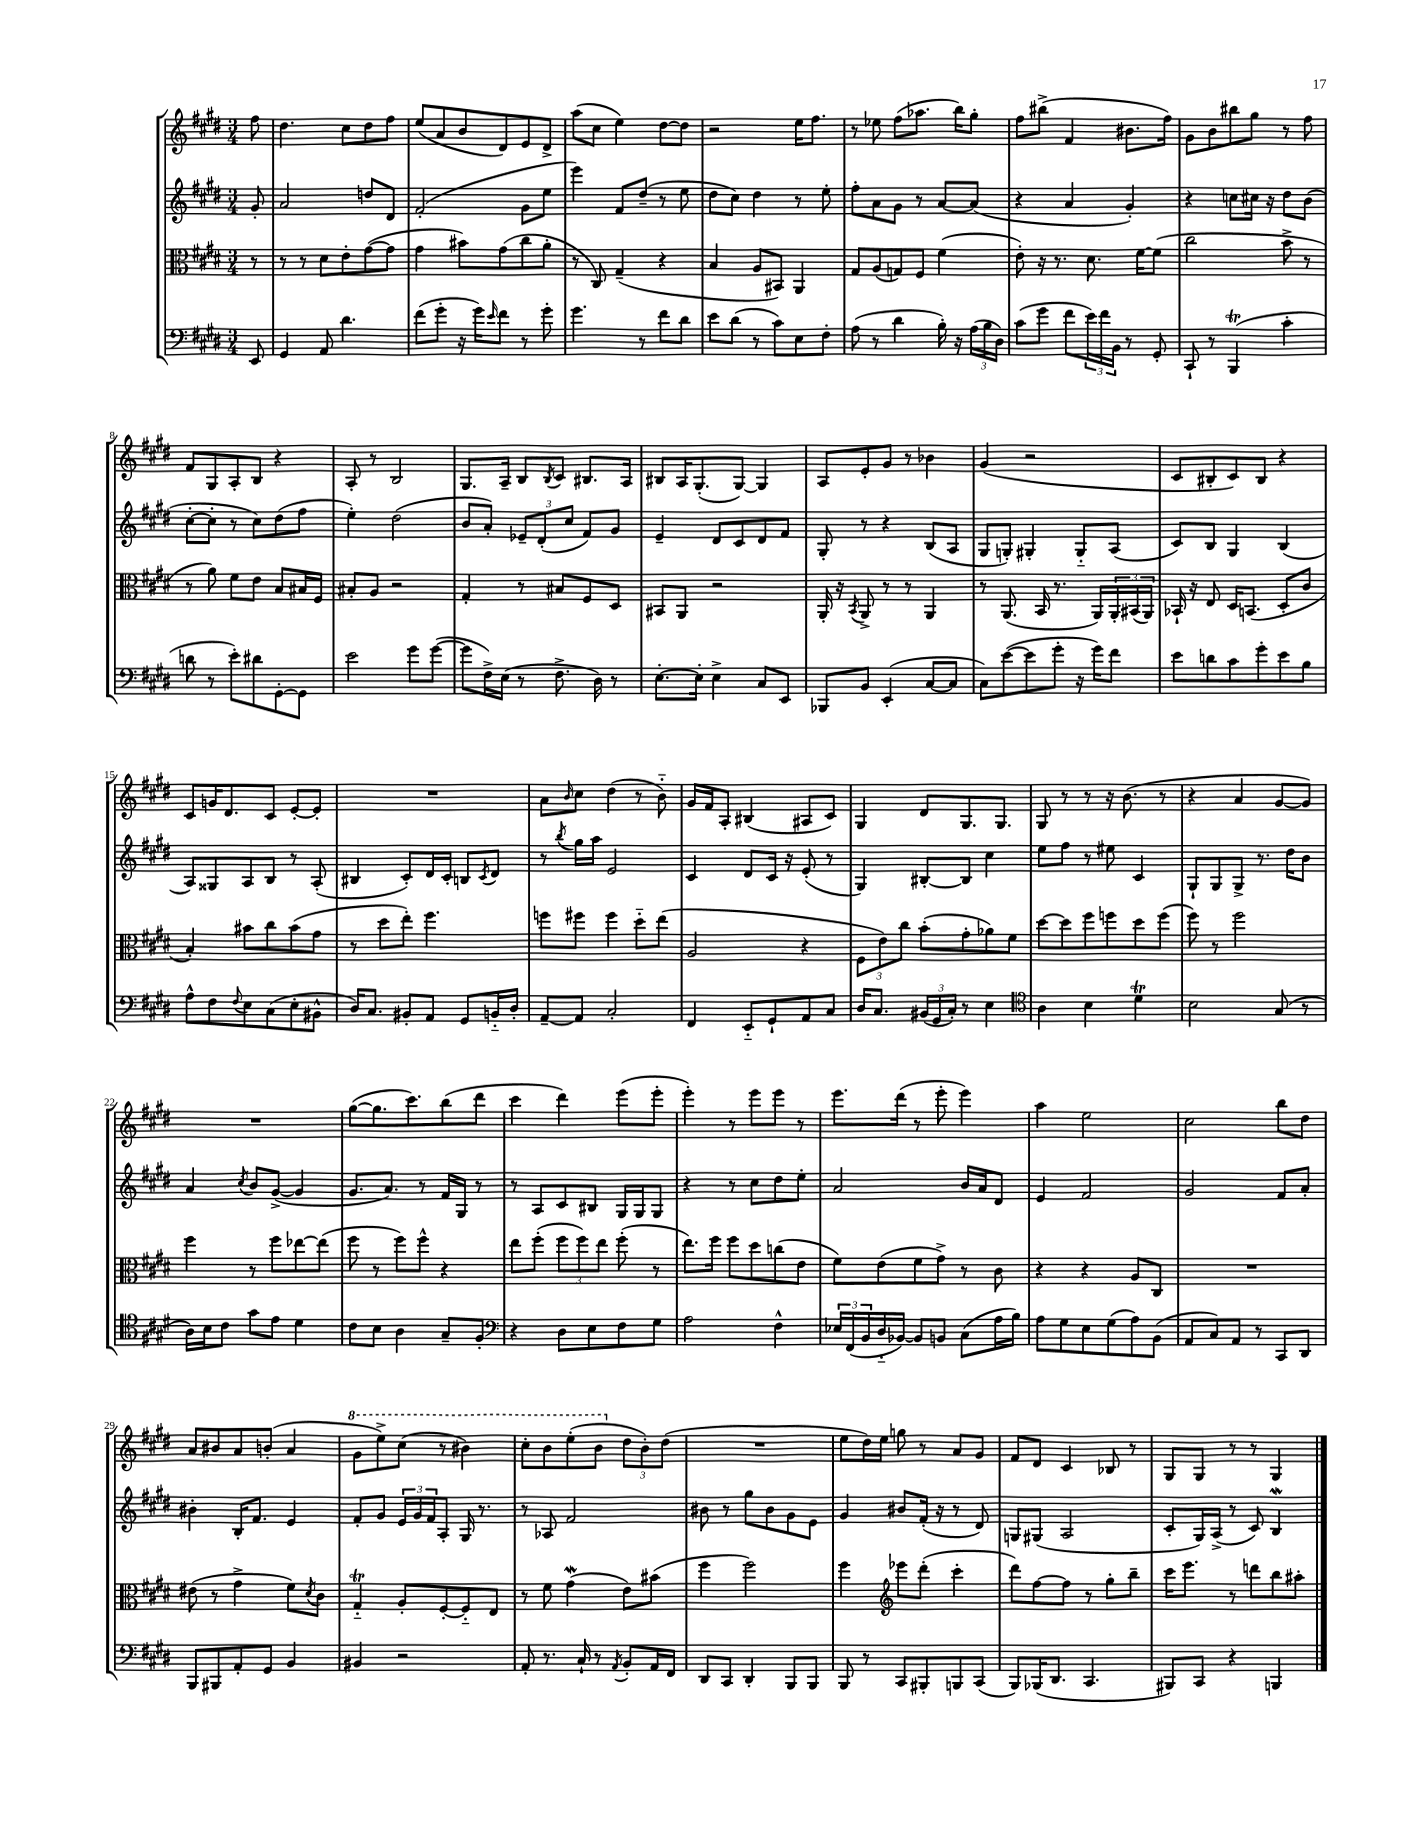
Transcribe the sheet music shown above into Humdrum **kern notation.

**kern	**kern	**kern	**kern
*part4	*part3	*part2	*part1
*staff4	*staff3	*staff2	*staff1
*clefF4	*clefC3	*clefG2	*clefG2
*k[f#c#g#d#]	*k[f#c#g#d#]	*k[f#c#g#d#]	*k[f#c#g#d#]
*M3/4	*M3/4	*M3/4	*M3/4
=	=	=	=
8EE/	8r	8g#'/	8ff#\
=1	=1	=1	=1
4GG#/	8r	2a/	4.dd#\
.	8r	.	.
8AA/	8d#\L	.	.
4.d#\	8e'\	.	8cc#\L
.	([8g#\	8ddn/L	8dd#\
.	8g#\J]	8d#/J	8ff#\J
=2	=2	=2	=2
(8f#\L	4g#\	(2f#'/	(8ee/L
8g#'\J	.	.	8a/
16r	8b#X\L)	.	8b/
16g#\KL)	.	.	.
16qqe/	.	.	.
8f#\J	(8g#\	.	8d#/)
8r	8cc#\	8g#\L	8e/
8g#'\	8a'\J	8ee\J	8d#^/J
=3	=3	=3	=3
4.g#\	8r	4eee\)	(8aa\L
.	8C#/)	.	8cc#\J
.	(4G#~/	8f#/L	4ee\)
8r	.	(8dd#~/J	.
8f#\L	4r	8r	[8dd#\L
8d#\J	.	8ee\	8dd#\J]
=4	=4	=4	=4
8e\L	4B/	8dd#\L	2r
(8d#\J	.	8cc#\J)	.
8r	8A/L	4dd#\	.
8c#\L)	8BB#X/J)	.	.
8E\	4AA/	8r	16ee\KL
.	.	.	8.ff#\J
8F#'\J	.	8ee'\	.
=5	=5	=5	=5
(8A\	8G#/L	8ff#'\L	8r
8r	(8A/	8a\	8ee-X\
4d#\	8Gn/)	8g#\J	(8ff#\L
.	8F#/J	8r	8.aa-X\J
16B'\)	(4f#\	[8a/L	.
16r	.	.	16bb\KL)
(24A\LL	.	(8a/J]	8gg#'\J
24B\	.	.	.
24D#\JJ)	.	.	.
=6	=6	=6	=6
(8c#\L	8e'\)	4r	8ff#\L
8g#\J	16r	.	(8bb#X^\J
.	8.r	.	.
8f#\L	.	4a/	4f#/
24e\L)	8.d#\	.	.
24f#\	.	.	.
24BB\JJ	.	.	.
8r	.	4g#'/)	8.b#X\L
.	[16f#\KL	.	.
8GG#'/	(8f#\J]	.	.
.	.	.	16ff#\Jk)
=7	=7	=7	=7
8CC#`/	2cc#\	4r	8g#\L
8r	.	.	8b\
(4BBBT/	.	8ccn\L	8bb#X\
.	.	16cc#X\Jk	8gg#\J
.	.	16r	.
4c#'\	8b^\	8dd#\L	8r
.	8r	(8b\J	8ff#\
!!LO:LB:g=z
=8	=8	=8	=8
8dn\	8r	[8cc#'\L	8f#/L
8r	8a\)	8cc#'\J]	8G#/
8e'\L)	8f#\L	8r	8A'/
8d#X\	8e\J	8cc#\L)	8B/J
[8GG#'\	8B/L	(8dd#\	4r
8GG#\J]	16B#X/L	8ff#\J	.
.	16F#/JJ	.	.
=9	=9	=9	=9
2e\	8B#X'/L	4ee'\)	8A'/
.	8A/J	.	8r
.	2r	(2dd#\	2B/
8g#\L	.	.	.
([8g#\J	.	.	.
=10	=10	=10	=10
8g#\L]	4G#'/	8b/L	8.G#/L
16F#^\L)	.	8a'/J)	.
(16E\JJ	.	.	16A~/Jk
8r	8r	12e-X~/L	8B/L
.	.	(12d#'/	.
.	.	.	8qB/
8.F#^\	8B#X/L	.	8c#/J
.	.	12cc#/J	.
.	8F#/	8f#/L)	8.B#X/L
16D#\)	.	.	.
8r	8D#/J	8g#/J	.
.	.	.	16A/Jk
=11	=11	=11	=11
[8.E'\L	8BB#X/L	4e~/	8B#X/L
.	8AA/J	.	16A/K
16E'\Jk]	.	.	(8.G#'/
4E^\	2r	8d#/L	.
.	.	8c#/	[8G#/J)
8C#/L	.	8d#/	4G#/]
8EE/J	.	8f#/J	.
=12	=12	=12	=12
8BBB-X/L	16AA'/	8G#'/	8A/L
.	16r	.	.
.	8qBB/	.	.
8BB/J	8AA^/	8r	8e'/
(4EE'/	8r	4r	8g#/J
.	8r	.	8r
[8C#/L	4AA/	(8B/L	4b-X\
8C#/J]	.	8A/J	.
=13	=13	=13	=13
8C#\L)	8r	8G#/L	(4g#/
([8e\	(8.AA/	8Gn'/J)	.
8e\]	.	4G#X'/	2r
.	16BB/	.	.
8g#'\J	8.r	.	.
16r	.	8G#/L	.
16g#\KL)	16AA/LL)	.	.
8f#\J	24AA'/	(8A/J	.
.	(24BB#X/	.	.
.	24AA/JJ)	.	.
=14	=14	=14	=14
8e\L	16BB-X`/	8c#/L)	8c#/L
.	16r	.	.
8dn\	8E/	8B/J	8B#X'/
8c#\	16D#/KL	4G#/	8c#/)
.	(8.BBn/J	.	.
8g#'\	.	.	8B#/J
8e\	8D#'/L	(4B/	4r
8B\J	8c#/J	.	.
!!LO:LB:g=z
=15	=15	=15	=15
8A^^\L	4B'/)	8A/L)	8c#/L
8F#\	.	8G##X/	16gn/K
.	.	.	8.d#/
8qqF#/	.	.	.
8E\	8b#X\L	8A/	.
(8C#\	8cc#\	8B/J	8c#/J
8E'\	(8b#\	8r	[8e'/L
8BB#X^^\J	8g#\J	(8A'/	8e'/J]
=16	=16	=16	=16
16D#/KL)	8r	4B#X/	2.r
8.C#/J	.	.	.
.	8dd#\L	.	.
8BB#X'/L	8ee'\J)	8c#'/L)	.
8AA/J	4.ff#\	16d#/L	.
.	.	16c#'/JJ	.
8GG#/L	.	8Bn/L	.
.	.	8qc#/	.
16BBn/L	.	8d#/J	.
16D#'/JJ	.	.	.
=17	=17	=17	=17
[8AA~/L	8ffn\L	8r	8a\L
.	.	8qbb/	16qqb/
8AA/J]	8ff#X\J	16gg#\LL	8cc#\J
.	.	16aa\JJ	.
2C#'/	4ff#\	2e/	(4dd#\
.	8dd#\L	.	8r
.	(8ee\J	.	8b\)
=18	=18	=18	=18
4FF#/	2A/	4c#/	16g#/LL
.	.	.	16f#/J
.	.	.	8A'/J
8EE/L	.	8d#/L	(4B#X/
8GG#`/	.	16c#/Jk	.
.	.	16r	.
8AA/	4r	(8e'/	8A#X/L
8C#/J	.	8r	8c#/J)
=19	=19	=19	=19
16D#/KL	12F#\L	4G#/)	4G#/
8.C#/J	.	.	.
.	12e\)	.	.
.	12cc#\J	.	.
(24BB#X/LL	(8b'\L	[8B#X'/L	8d#/L
24GG#/	.	.	.
24C#'/JJ)	.	.	.
8r	8g#'\	8B#/J]	8.G#/
4E\	8a-X\)	4cc#\	.
.	.	.	8.G#/J
.	8f#\J	.	.
=20	=20	=20	=20
*clefC4	*	*	*
4A\	[8dd#\L	8ee\L	8G#/
.	8dd#\]	8ff#\J	8r
4B\	8ff#\	8r	8r
.	8ffn\	8ee#X\	16r
.	.	.	(8.b\
4d#t\	8dd#\	4c#/	.
.	(8ff\J	.	8r
=21	=21	=21	=21
2B\	8ff#\)	8G#`/L	4r
.	8r	8G#/	.
.	2ff#\	8G#^/J	4a/
.	.	8.r	.
(8G#/	.	.	[8g#/L
.	.	16dd#\KL	.
8r	.	8b\J	8g#/J])
!!LO:LB:g=z
=22	=22	=22	=22
16A\LL)	4ff#\	4a/	2.r
16B\J	.	.	.
8c#\J	.	.	.
.	.	8qcc#/	.
8g#\L	8r	8b/L	.
8e\J	8ff#\L	([8g#^/J	.
4d#\	[8ee-X\	4g#/]	.
.	(8ee-\J]	.	.
=23	=23	=23	=23
8c#\L	8ff#\	8.g#/L	([8gg#\L
8B\J	8r	.	8.gg#\]
.	.	8.a/J)	.
4A\	8ff#\L)	.	.
.	.	.	8.ccc#\)
.	8ff#^^\J	8r	.
8G#~/L	4r	16f#/LL	(8bb\
.	.	16G#/JJ	.
8F#'/J	.	8r	8ddd#\J
=24	=24	=24	=24
*clefF4	*	*	*
4r	8ee\L	8r	4ccc#\
.	(8ff#'\J	8A/L	.
8D#\L	12ff#\L	8c#/	4ddd#\)
.	12ff#\)	.	.
8E\	.	8B#X/J	.
.	12ee\J	.	.
8F#\	(8ff#'\	16G#/LL	(8eee\L
.	.	16G#/J	.
8G#\J	8r	8G#/J	8eee'\J
=25	=25	=25	=25
2A\	8.ee\L)	4r	4eee'\)
.	16ff#\Jk	.	.
.	8ff#\L	8r	8r
.	8dd#\	8cc#\L	8eee\L
4F#^^\	(8ccn\	8dd#\	8eee\J
.	8e\J	8ee'\J	8r
=26	=26	=26	=26
24E-X/LL	8f#\L)	2a/	8.eee\L
(24FF#/	.	.	.
24BB/	.	.	.
16D#/	(8e\	.	.
[16BB-X/JJ)	.	.	(16ddd#\Jk
8BB-/L]	8f#\	.	8r
8BBn/J	8g#^\J)	.	8eee'\
(8C#\L	8r	16b/LL	4eee\)
.	.	16a/J	.
16A\L	8c#\	8d#/J	.
16B\JJ)	.	.	.
=27	=27	=27	=27
8A\L	4r	4e/	4aa\
8G#\	.	.	.
8E\	4r	2f#/	2ee\
(8G#\	.	.	.
8A\)	8A/L	.	.
(8BB\J	8C#/J	.	.
=28	=28	=28	=28
8AA/L	2.r	2g#/	2cc#\
8C#/)	.	.	.
8AA/J	.	.	.
8r	.	.	.
8CC#/L	.	8f#/L	8bb\L
8DD#/J	.	8a'/J	8dd#\J
!!LO:LB:g=z
=29	=29	=29	=29
8BBB/L	(8e#X\	4b#X'\	8a/L
8BBB#X/	8r	.	8b#X/
8AA'/	4g#^\	16B'/KL	8a/
.	.	8.f#/J	.
8GG#/J	.	.	(8bn'/J
4BB/	8f#\L)	4e/	4a/
.	8qd#/	.	.
.	8c#\J	.	.
=30	=30	=30	=30
*	*	*	*8va
4BB#X/	4G#t/	8f#'/L	8gg#\L
.	.	8g#/J	8eee^\)
2r	8A'/L	24e/LL	(8ccc#\J
.	.	24g#/	.
.	.	24f#/J	.
.	[8F#'/	8A'/J	8r
.	8F#/]	16G#/	4bb#X\)
.	.	8.r	.
.	8E/J	.	.
=31	=31	=31	=31
8AA'/	8r	8r	8ccc#'\L
8.r	8f#\	8A-X/	8bb\
.	(4g#W\	2f#/	(8eee'\
16C#`/	.	.	.
8r	.	.	8bb\J
8qAA/	.	.	.
*	*	*	*X8va
8BB'/L	8e\L)	.	12dd#\L
.	.	.	12b'\)
16AA/L	(8b#X\J	.	.
.	.	.	(12dd#\J
16FF#/JJ	.	.	.
=32	=32	=32	=32
8DD#/L	4ff#\	8b#X\	2.r
8CC#/J	.	8r	.
4DD#'/	2ff#\)	8gg#\L	.
.	.	8b#\	.
8BBB/L	.	8g#\	.
8BBB/J	.	8e\J	.
=33	=33	=33	=33
8BBB/	4ff#\	4g#/	8ee\L
8r	.	.	16dd#\L)
.	.	.	16ee\JJ
*	*clefG2	*	*
8CC#/L	8eee-X\L	8b#X/L	8ggn\
8BBB#X'/	(8ddd#'\J	(16f#'/Jk	8r
.	.	16r	.
8BBBn/	4ccc#'\	8r	8a/L
(8CC#/J	.	8d#/)	8g#/J
=34	=34	=34	=34
8BBB/L)	8ddd#\L)	8Gn/L	8f#/L
(16BBB-X/K	[8ff#\	(8G#X/J	8d#/J
8.DD#/J	.	.	.
.	8ff#\J]	2A/	4c#/
4.CC#/	8r	.	.
.	8gg#'\L	.	8B-X/
.	8bb~\J	.	8r
=35	=35	=35	=35
8BBB#X/L)	16ccc#\KL	8c#'/L	8G#/L
.	8.eee\J	.	.
8CC#/J	.	16G#/L)	8G#/J
.	.	(16A^/JJ	.
4r	8r	8r	8r
.	8dddn\L	8c#/)	8r
4BBBn/	8bb\	4BW/	4G#/
.	8aa#X'\J	.	.
==	==	==	==
*-	*-	*-	*-
